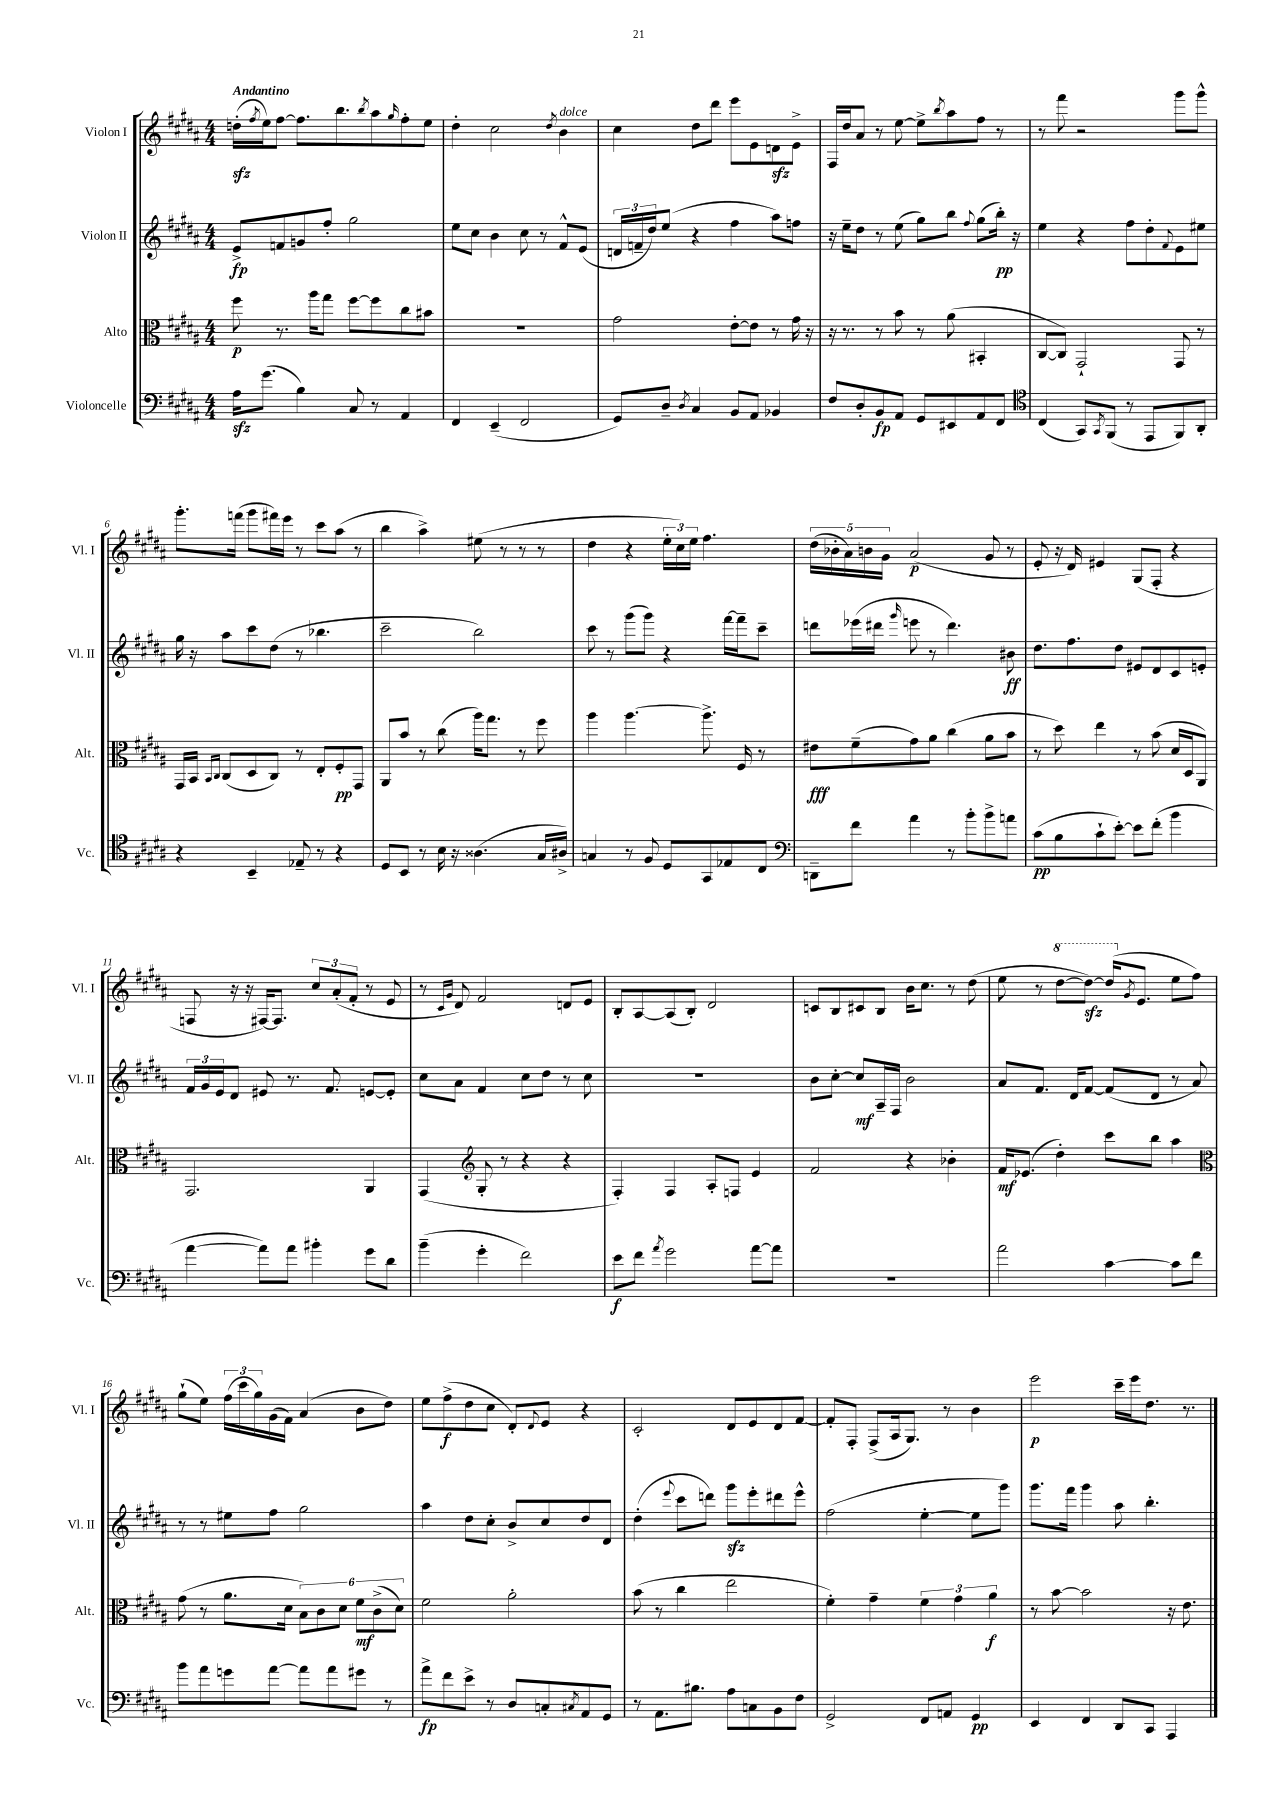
<<
\new StaffGroup <<
\new Staff = "s0" \with { instrumentName = "Violon I" shortInstrumentName = "Vl. I" } {
    \clef treble \key b \major \numericTimeSignature \time 4/4 \tempo "Andantino"
    d''16-.\sfz( \acciaccatura { fis''8 } e''16) fis''8~ fis''8. b''8. \acciaccatura { b''8 } ais''8 \grace { gis''16 } fis''8-. e''8 |
    dis''4-. cis''2 \acciaccatura { dis''8 } b'4^\markup { \italic "dolce" } |
    cis''4 dis''8 dis'''8 e'''8 e'8 d'8\sfz e'8-> |
    fis16 dis''16 ais'8 r8 e''8~ e''8-> \acciaccatura { b''8 } ais''8 fis''8 r8 |
    r8 fis'''8 r2 gis'''8 gis'''8-^ |
    gis'''8.-. f'''16( gis'''8 fis'''16) e'''16 r8 cis'''8 ais''8( r8 |
    b''4 ais''4->) eis''8( r8 r8 r8 |
    dis''4 r4 \tuplet 3/2 { e''16-. cis''16) e''16 } fis''4. |
    \tuplet 5/4 { dis''16( bes'16-. ais'16) b'16 gis'16 } ais'2\p( gis'8 r8 |
    e'8-. r16 dis'16) eis'4 gis8( fis8-. r4 |
    f8 r16 r16 fis16~) fis8. \tuplet 3/2 { cis''8 ais'8-.( fis'8-. } r8 e'8 |
    r8 \grace { cis'16 gis'16 } dis'8) fis'2 d'8 e'8 |
    b8-. ais8~ ais8( b8-.) dis'2 |
    c'8 b8 cis'8 b8 b'16 cis''8. r8 dis''8( |
    e''8 r8 \ottava #1 dis'''8~ dis'''8~\sfz) dis'''16( \ottava #0 \acciaccatura { gis'8 } e'8. e''8 fis''8) |
    gis''8-!( e''8) \tuplet 3/2 { fis''16( cis'''16 gis''16) } gis'16( fis'16) ais'4( b'8 dis''8) |
    e''8 fis''8->\f( dis''8 cis''8 dis'8-.) \appoggiatura { dis'8 } e'8 r4 |
    cis'2-. dis'8 e'8 dis'8 fis'8~ |
    fis'8-. fis8-. fis8->( ais16 gis8.) r8 b'4 |
    e'''2\p cis'''16-- e'''16 dis''8. r8. \bar "|." |
}
\new Staff = "s1" \with { instrumentName = "Violon II" shortInstrumentName = "Vl. II" } {
    \clef treble \key b \major \numericTimeSignature \time 4/4
    e'8->\fp f'8 g'8 fis''8-. gis''2 |
    e''8 cis''8 b'4 cis''8 r8 fis'8-^ e'8( |
    \tuplet 3/2 { d'16 f'16-- dis''16) } e''8( r4 fis''4 ais''8) f''8 |
    r16 e''16-- dis''8 r8 e''8( gis''8) b''8 \appoggiatura { fis''8 } gis''8( b''16-.\pp) r16 |
    e''4 r4 fis''8 dis''8-. \appoggiatura { fis'8 } e'8 eis''8 |
    gis''16 r16 ais''8 cis'''8 dis''8( r8 bes''4. |
    cis'''2-- b''2) |
    cis'''8 r8 gis'''8( gis'''8) r4 fis'''16~ fis'''16-- cis'''8-- |
    d'''8 ees'''16( dis'''16 \grace { gis'''16 } e'''8 r8 dis'''4.) bis'8\ff |
    dis''8. fis''8. dis''8 eis'8 dis'8 cis'8 e'8-. |
    \tuplet 3/2 { fis'16 gis'16 e'16 } dis'8 eis'8 r8. fis'8. e'8~ e'8-. |
    cis''8 ais'8 fis'4 cis''8 dis''8 r8 cis''8 |
    R1 |
    b'8 cis''8~-. cis''8\mf ais16-- fis16 b'2 |
    ais'8 fis'8. dis'16 fis'8~ fis'8( dis'8 r8 ais'8) |
    r8 r8 eis''8 fis''8 gis''2 |
    ais''4 dis''8 cis''8-. b'8-> cis''8 dis''8 dis'8 |
    dis''4-.( \appoggiatura { e'''8 } cis'''8 d'''8) gis'''8\sfz e'''8-. dis'''8 e'''8-^ |
    fis''2( e''4~-. e''8 gis'''8) |
    gis'''8. fis'''16 gis'''4 ais''8 b''4.-. \bar "|." |
}
\new Staff = "s2" \with { instrumentName = "Alto" shortInstrumentName = "Alt." } {
    \clef alto \key b \major \numericTimeSignature \time 4/4
    fis''8\p r8. ais''16 gis''8 fis''8~ fis''8 cis''8 bis'8 |
    R1 |
    gis'2 e'8~-. e'8 r8 gis'16 r16 |
    r16 r8. r8 b'8 r8 ais'8( bis,4-. |
    cis8~ cis8) gis,2-! gis,8 r8 |
    gis,16 b,16 \grace { b,16 cis16 } cis8( dis8 cis8) r8 e8-. fis8-.\pp gis,8 |
    ais,8 b'8 r8 cis''8( ais''16) gis''8. r8 fis''8 |
    ais''4 ais''4.~ ais''8.-> fis16 r8 |
    eis'8\fff fis'8--( gis'8) ais'8 cis''4( ais'8 b'8 |
    r8 dis''8) e''4 r8 b'8( dis'16 dis16 ais,8) |
    gis,2. ais,4 |
    gis,4( \clef treble gis8-. r8 r4 r4 |
    fis4-.) fis4 ais8-. f8 e'4 |
    fis'2 r4 bes'4-. |
    fis'16\mf ees'8.( dis''4-.) cis'''8 b''8 ais''4 |
    \clef alto gis'8( r8 ais'8. dis'16 \tuplet 6/4 { b8) cis'8 dis'8 fis'8\mf cis'8->( dis'8) } |
    fis'2 ais'2-. |
    b'8( r8 cis''4 e''2 |
    fis'4-.) gis'4-- \tuplet 3/2 { fis'4 gis'4 ais'4\f } |
    r8 b'8~ b'2 r16 e'8. \bar "|." |
}
\new Staff = "s3" \with { instrumentName = "Violoncelle" shortInstrumentName = "Vc." } {
    \clef bass \key b \major \numericTimeSignature \time 4/4
    ais16\sfz gis'8.( b4) cis8 r8 ais,4 |
    fis,4 e,4--( fis,2 |
    gis,8) dis8-- \acciaccatura { dis8 } cis4 b,8 ais,8 bes,4 |
    fis8 dis8-. b,8\fp ais,8 gis,8 eis,8 ais,8 fis,8 |
    \clef tenor cis4( gis,8) \acciaccatura { gis,8 } fis,8( r8 e,8 fis,8) ais,8-. |
    r4 b,4-- ees8-- r8 r4 |
    dis8 b,8 r8 b16 r16 aisis4.( gis16 ais16->) |
    g4 r8 fis8 dis8 gis,8 ees8 cis8 |
    \clef bass d,8-- fis'8 ais'4 r8 b'8-. b'8-> a'8 |
    cis'8\pp( b8 cis'8-! e'8~-.) e'8 fis'8-.( b'4 |
    ais'4~ ais'8) ais'8 bis'4-. gis'8 dis'8 |
    b'4--( gis'4-. fis'2) |
    e'8\f fis'8 \acciaccatura { ais'8 } gis'2 ais'8~ ais'8 |
    R1 |
    ais'2 cis'4~ cis'8 fis'8 |
    b'8 ais'8 g'8 ais'8~ ais'8 ais'8 gis'8 r8 |
    ais'8->\fp fis'8 e'8-> r8 dis8 c8-. \acciaccatura { cis8 } ais,8 gis,8 |
    r8 ais,8. bis8. ais8 c8 b,8 fis8 |
    gis,2-> fis,8 a,8 gis,4\pp |
    e,4 fis,4 dis,8 cis,8 ais,,4 \bar "|." |
}
>>
>>
